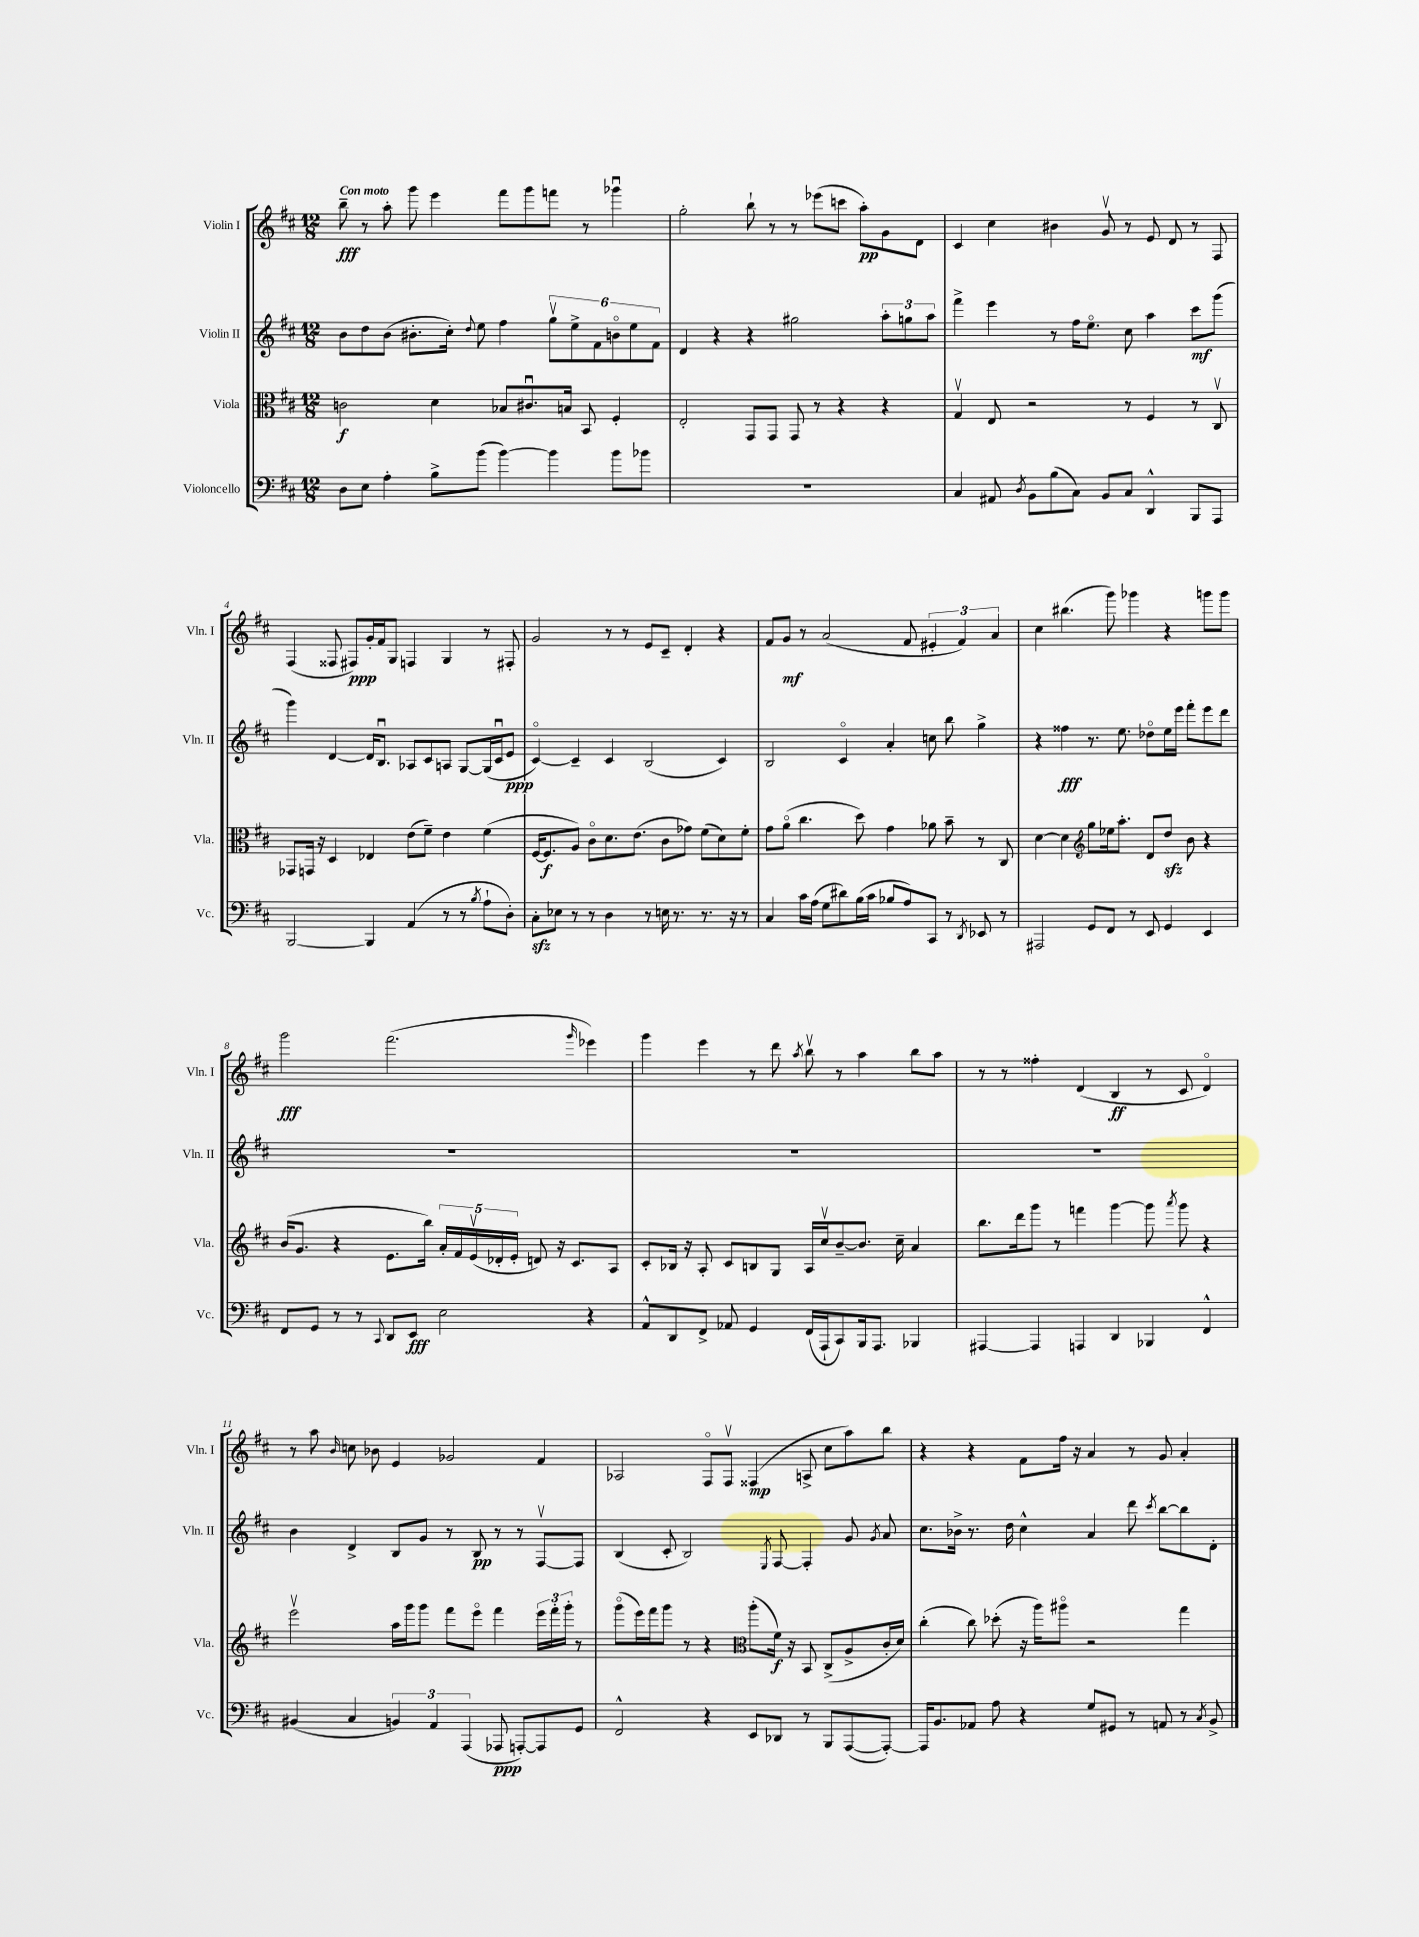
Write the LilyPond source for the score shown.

<<
\new StaffGroup <<
\new Staff = "s0" \with { instrumentName = "Violin I" shortInstrumentName = "Vln. I" } {
    \clef treble \key d \major \numericTimeSignature \time 12/8 \tempo "Con moto"
    \autoBeamOff b''8--\fff r8 a''8-. g'''8 e'''4 fis'''8[ g'''8 f'''8] r8 ges'''4\downbow |
    g''2-. b''8-! r8 r8 ees'''8[( c'''8] a''8[-.\pp) g'8 d'8] |
    cis'4 cis''4 bis'4 g'8\upbow r8 e'8 d'8 r8 fis8 |
    fis4( fisis8 fis8[\ppp) g'16-. fis'16 g8] f4 g4 r8 fis8-. |
    g'2 r8 r8 e'8[ cis'8]-- d'4-. r4 |
    fis'8[ g'8]\mf r8 a'2( fis'8 \tuplet 3/2 { eis'4-. fis'4) a'4 } |
    cis''4 bis''4.( g'''8) ges'''4 r4 g'''8[ g'''8] |
    g'''2\fff fis'''2.( \grace { g'''16 } ees'''4) |
    g'''4 e'''4 r8 d'''8 \acciaccatura { a''8 } b''8\upbow r8 a''4 b''8[ a''8] |
    r8 r8 fisis''4-. d'4( b4\ff r8 cis'8 d'4\flageolet) |
    r8 a''8 \grace { b'16 } c''8 bes'8 e'4 ges'2 fis'4 |
    aes2 fis8[\flageolet fis8]\upbow fisis4\mp( a8-> cis''8[ a''8) b''8] |
    r4 r4 fis'8[ fis''16] r16 a'4 r8 g'8 a'4-. \bar "|." |
}
\new Staff = "s1" \with { instrumentName = "Violin II" shortInstrumentName = "Vln. II" } {
    \clef treble \key d \major \numericTimeSignature \time 12/8
    \autoBeamOff b'8[ d''8 b'8]( bis'8.[-. cis''16]-.) \appoggiatura { d''8 } e''8 fis''4 \tuplet 6/4 { g''8[\upbow e''8-> fis'8 b'8\flageolet e''8 fis'8] } |
    d'4 r4 r4 gis''2 \tuplet 3/2 { a''8[-. g''8 a''8] } |
    fis'''4-> e'''4 r8 fis''16[ e''8.]\flageolet cis''8 a''4 cis'''8[\mf g'''8]( |
    g'''4) d'4~ d'16[ b8.]\downbow aes8[ cis'8 a8] g8[~ g16( cis'16\downbow e'8]\ppp |
    cis'4~\flageolet) cis'4-- cis'4 b2( cis'4) |
    b2 cis'4\flageolet a'4-. c''8 b''8 g''4-> |
    r4 fisis''4\fff r8. e''8. des''8[\flageolet e''16 e'''16] fis'''8[-. e'''8 d'''8] |
    R1. |
    R1. |
    R1. |
    b'4 d'4-> b8[ g'8] r8 b8\pp r8 r8 fis8[~\upbow fis8] |
    b4( cis'8-. b2) \acciaccatura { e8 } fis8~ fis4-. g'8 \acciaccatura { g'8 } a'8 |
    cis''8.[ bes'16]-> r8. d''16 cis''4-^ a'4 d'''8 \acciaccatura { cis'''8 } b''8[~ b''8 d'8]-. \bar "|." |
}
\new Staff = "s2" \with { instrumentName = "Viola" shortInstrumentName = "Vla." } {
    \clef alto \key d \major \numericTimeSignature \time 12/8
    \autoBeamOff c'2\f d'4 bes8[ cis'8.\downbow b16] b,8 fis4-. |
    e2-. g,8[ g,8] g,8 r8 r4 r4 |
    g4\upbow e8 r2 r8 fis4 r8 cis8\upbow |
    ges,8[ g,16] r16 d4 ees4 e'8[( fis'8]--) e'4 fis'4( |
    fis16[~ fis8.\f a8]) cis'8[\flageolet d'8. e'8.]( cis'8[ ges'8]) fis'8[( d'8) fis'8]-. |
    g'8[ a'8]\flageolet( cis''4. d''8) g'4 aes'8 b'8-- r8 cis8 |
    d'4~ d'4 \clef treble g''8[ ees''16 a''8.]-. d'8[ d''8]\sfz b'8 r4 |
    b'16[( g'8.] r4 e'8.[ b''16]) \tuplet 5/4 { a'16[-. fis'16 e'16\upbow( des'16-. e'16]-. } d'8) r16 cis'8.[ a8] |
    cis'8[-. bes16] r16 a8-. cis'8[ b8 g8] a16[ cis''16\upbow b'8~-- b'8.] cis''16-- a'4 |
    b''8.[ d'''16 g'''8] r8 f'''4 g'''4~ g'''8 \acciaccatura { a'''8 } g'''8 r4 |
    e'''2\upbow a''16[ g'''16 g'''8] fis'''8[ e'''8]\flageolet fis'''4 \tuplet 3/2 { e'''16[ fis'''16-. g'''16]-. } r8 |
    g'''8[\flageolet( e'''16) fis'''16 g'''8] r8 r4 \clef alto a''8[-.( fis'16]\f) r16 b,8 cis8[->( a8-> cis'16-. d'16]) |
    cis''4-.( cis''8) des''8-.( r16 a''16[) ais''8]\flageolet r2 g''4 \bar "|." |
}
\new Staff = "s3" \with { instrumentName = "Violoncello" shortInstrumentName = "Vc." } {
    \clef bass \key d \major \numericTimeSignature \time 12/8
    \autoBeamOff d8[ e8] a4-. b8[-> b'8]( b'4~) b'4 b'8[ bes'8] |
    R1. |
    cis4 ais,8 \acciaccatura { d8 } b,8[ b8( cis8]) b,8[ cis8] d,4-^ b,,8[ a,,8] |
    b,,2~ b,,4 a,4( r8 r8 \acciaccatura { b8 } a8[-! d8]-.) |
    cis8[-.\sfz ees8] r8 r8 d4 r8 e16 r8. r8. r16 r8 |
    cis4 cis'16[ a16]( g8[ dis'8) b16( cis'16] bes8[ a8) cis,8] r8 \acciaccatura { d,8 } ees,8 r8 |
    ais,,2 g,8[ fis,8] r8 e,8 g,4 e,4 |
    fis,8[ g,8] r8 r8 \appoggiatura { cis,8 } d,8[ e,8]\fff e2 r4 |
    a,8[-^ d,8 fis,8]-> aes,8 g,4 fis,16[( a,,16-! cis,8) b,,16 a,,8.] bes,,4 |
    ais,,4~ ais,,4 a,,4 d,4 bes,,4 fis,4-^ |
    bis,4( cis4 \tuplet 3/2 { b,4) a,4 a,,4( } aes,,8\ppp a,,8[~-.) a,,8 g,8] |
    fis,2-^ r4 e,8[ des,8] r8 b,,8[ a,,8~( a,,8]~-.) |
    a,,16[ b,8. aes,8] a8 r4 g8[ gis,8] r8 a,8 r8 \acciaccatura { cis8 } b,8-> \bar "|." |
}
>>
>>
